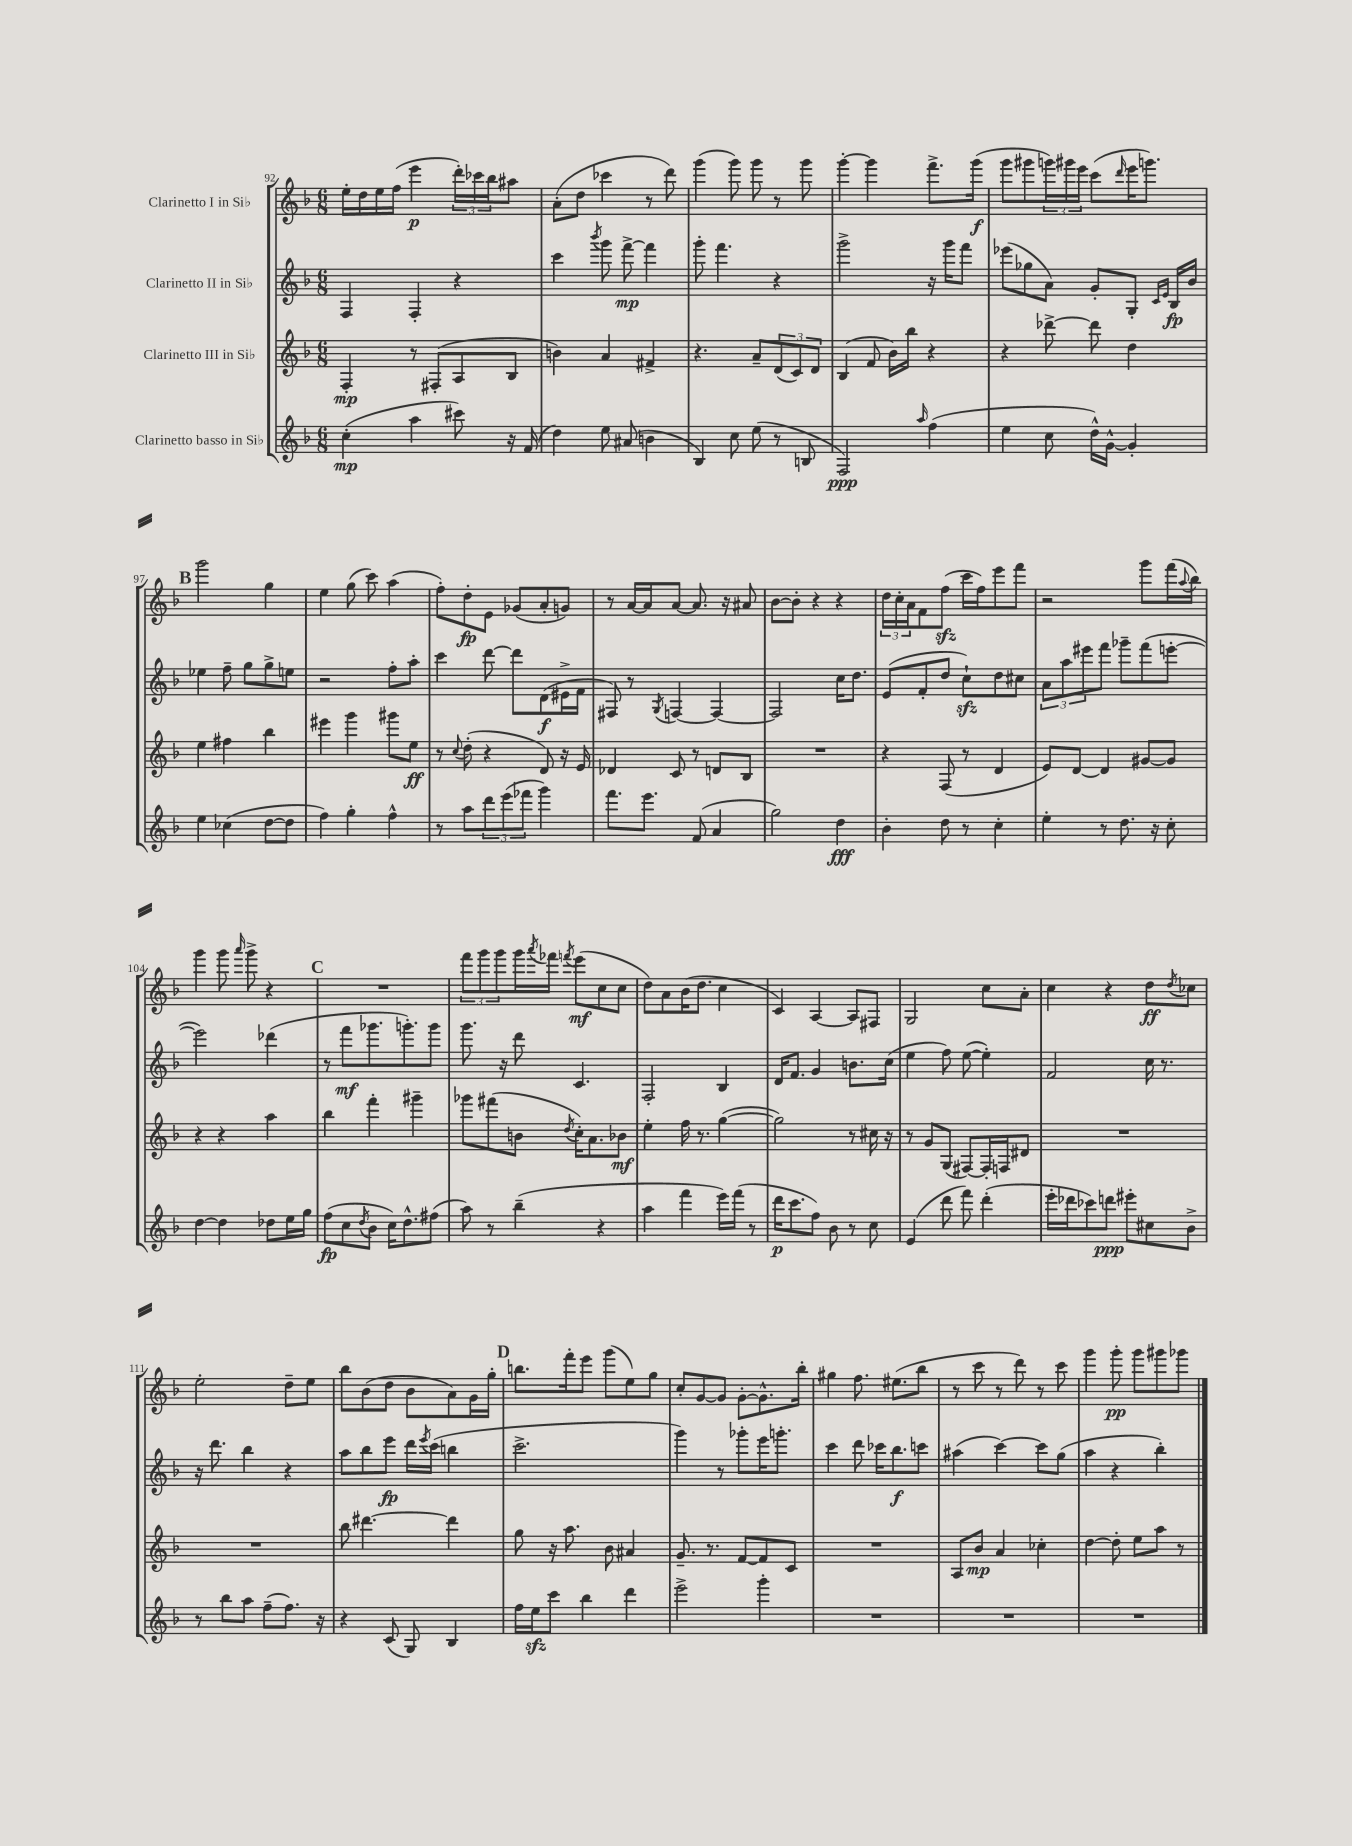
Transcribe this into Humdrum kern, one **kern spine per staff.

**kern	**dynam	**kern	**dynam	**kern	**dynam	**kern	**dynam
*part4	*part4	*part3	*part3	*part2	*part2	*part1	*part1
*staff4	*staff4	*staff3	*staff3	*staff2	*staff2	*staff1	*staff1
*I"Clarinetto basso in Si♭	*	*I"Clarinetto III in Si♭	*	*I"Clarinetto II in Si♭	*	*I"Clarinetto I in Si♭	*
*clefG2	*	*clefG2	*	*clefG2	*	*clefG2	*
*k[b-]	*	*k[b-]	*	*k[b-]	*	*k[b-]	*
*M6/8	*	*M6/8	*	*M6/8	*	*M6/8	*
=92	=92	=92	=92	=92	=92	=92	=92
(4cc'\	mp	4F'/	mp	4F/	.	16ee'\LL	.
.	.	.	.	.	.	16dd\	.
.	.	.	.	.	.	16ee\	.
.	.	.	.	.	.	(16ff\JJ	.
4aa\	.	8r	.	4F'/	.	4eee\	p
.	.	(8F#X'/L	.	.	.	.	.
8ccc#X\)	.	8A/	.	4r	.	24ddd'\LL)	.
.	.	.	.	.	.	24ccc-X\	.
.	.	.	.	.	.	24bb-\J	.
16r	.	8B-/J	.	.	.	8aa#X\J	.
(16f/	.	.	.	.	.	.	.
=93	=93	=93	=93	=93	=93	=93	=93
4dd\)	.	4bn\)	.	4ccc\	.	(8a'\L	.
.	.	.	.	.	.	8dd\J	.
.	.	.	.	8qbbb-/	.	.	.
8ee\	.	4a/	.	8ggg\	.	4ccc-X\	.
(8a#X/	.	.	.	[8fff^\	mp	.	.
4bn\	.	4f#X^/	.	4fff\]	.	8r	.
.	.	.	.	.	.	8ddd\)	.
=94	=94	=94	=94	=94	=94	=94	=94
4B-/)	.	4.r	.	8ggg'\	.	(4ggg\	.
.	.	.	.	4.fff\	.	.	.
8cc\	.	.	.	.	.	8ggg\)	.
(8ee\	.	8a~/L	.	.	.	8ggg\	.
8r	.	(12d/	.	4r	.	8r	.
.	.	12c/)	.	.	.	.	.
8Bn/	.	.	.	.	.	8ggg\	.
.	.	12d/J	.	.	.	.	.
=95	=95	=95	=95	=95	=95	=95	=95
2F/)	ppp	(4B-/	.	2ggg^\	.	[4ggg'\	.
.	.	8f/	.	.	.	4ggg\]	.
.	.	16b-\LL)	.	.	.	.	.
.	.	16bb-\JJ	.	.	.	.	.
16qqaa/	.	.	.	.	.	.	.
(4ff\	.	4r	.	16r	.	8.fff^\L	.
.	.	.	.	16ggg\KL	.	.	.
.	.	.	.	8fff\J	.	.	.
.	.	.	.	.	.	(16ggg\Jk	f
=96	=96	=96	=96	=96	=96	=96	=96
4ee\	.	4r	.	(8eee-X\L	.	8ggg\L	.
.	.	.	.	8gg-X\	.	8ggg#X\	.
8cc\	.	[8ddd-X^\	.	8a\J)	.	24gggn\L)	.
.	.	.	.	.	.	24ggg#X\	.
.	.	.	.	.	.	24eee\JJ	.
16dd^^\LL)	.	8ddd-\]	.	8g'/L	.	(8ccc\L	.
[16g^^\JJ	.	.	.	.	.	.	.
.	.	.	.	.	.	16qqddd/	.
4g'/]	.	4dd\	.	8G'/J	.	16eee\K	.
.	.	.	.	.	.	8.gggn\J)	.
.	.	.	.	16qqc/LL	.	.	.
.	.	.	.	16qqe/JJ	.	.	.
.	.	.	.	16B-/LL	fp	.	.
.	.	.	.	16b-/JJ	.	.	.
!!LO:LB:g=z
!!LO:REH:place=s1:t=B
=97	=97	=97	=97	=97	=97	=97	=97
4ee\	.	4ee\	.	4ee-X\	.	2ggg\	.
(4cc-X\	.	4ff#X\	.	8ff~\	.	.	.
.	.	.	.	8gg\L	.	.	.
[8dd\L	.	4bb-\	.	8gg^\	.	4gg\	.
8dd\J]	.	.	.	8een\J	.	.	.
=98	=98	=98	=98	=98	=98	=98	=98
4ff\)	.	4eee#X\	.	2r	.	4ee\	.
4gg'\	.	4ggg\	.	.	.	(8gg\	.
.	.	.	.	.	.	8ccc\)	.
4ff^^\	.	8ggg#X\L	.	8ff'\L	.	(4aa\	.
.	.	8ee\J	ff	8aa'\J	.	.	.
=99	=99	=99	=99	=99	=99	=99	=99
8r	.	8r	.	4ccc\	.	8ff'\L)	.
.	.	8qqcc/	.	.	.	.	.
8aa\L	.	(8dd'\	.	.	.	8dd'\	fp
12ddd\	.	4r	.	[8ddd\	.	8e\J	.
(12eee\	.	.	.	.	.	.	.
.	.	.	.	8ddd\L]	.	(8g-X/L	.
12fff-X\J	.	.	.	.	.	.	.
4ggg\)	.	8d/)	.	(8d\	f	8a'/	.
.	.	16r	.	16e#X^\L	.	8gn/J)	.
.	.	16e/	.	16f\JJ	.	.	.
=100	=100	=100	=100	=100	=100	=100	=100
8.fff\L	.	4d-X/	.	8F#X/)	.	8r	.
.	.	.	.	8r	.	[16a/LL	.
8.eee\J	.	.	.	.	.	16a/J]	.
.	.	.	.	8qG/	.	.	.
.	.	8c/	.	[4Fn/	.	[8a/J	.
(8f/	.	8r	.	.	.	8.a/]	.
4a/	.	8dn/L	.	4F/_	.	.	.
.	.	.	.	.	.	16r	.
.	.	8B-/J	.	.	.	8a#X/	.
=101	=101	=101	=101	=101	=101	=101	=101
2gg\)	.	2.r	.	2F/]	.	[8b-\L	.
.	.	.	.	.	.	8b-'\J]	.
.	.	.	.	.	.	4r	.
4dd\	fff	.	.	16cc\KL	.	4r	.
.	.	.	.	8.dd\J	.	.	.
=102	=102	=102	=102	=102	=102	=102	=102
4b-'\	.	4r	.	(8e/L	.	24dd\LL	.
.	.	.	.	.	.	24cc'\	.
.	.	.	.	.	.	24a\J	.
.	.	.	.	8f'/	.	8f\	.
8dd\	.	(8F/	.	8dd/J	.	(8ffzz\J	.
8r	.	8r	.	8cczz`\L)	.	16ccc\LL	.
.	.	.	.	.	.	16ff\J)	.
4cc'\	.	4d/	.	8dd\	.	8eee\	.
.	.	.	.	8cc#X\J	.	8fff\J	.
=103	=103	=103	=103	=103	=103	=103	=103
4ee'\	.	8e/L)	.	12a\L	.	2r	.
.	.	.	.	12aa\	.	.	.
.	.	[8d/J	.	.	.	.	.
.	.	.	.	12eee#X\	.	.	.
8r	.	4d/]	.	8fff\J	.	.	.
8.dd\	.	.	.	8ggg-X~\L	.	.	.
.	.	[8g#X/L	.	(8fff\	.	8ggg\L	.
16r	.	.	.	.	.	.	.
8cc'\	.	8g#/J]	.	[8eeen'\J	.	(16fff\L	.
.	.	.	.	.	.	8qqaa/	.
.	.	.	.	.	.	16bb-\JJ)	.
!!LO:LB:g=z
=104	=104	=104	=104	=104	=104	=104	=104
[4dd\	.	4r	.	2eee\])	.	4ggg\	.
4dd\]	.	4r	.	.	.	8ggg\	.
.	.	.	.	.	.	16qqaaa/	.
.	.	.	.	.	.	8ggg^\	.
8dd-X\L	.	4aa\	.	(4ddd-X\	.	4r	.
16ee\L	.	.	.	.	.	.	.
16gg\JJ	.	.	.	.	.	.	.
!!LO:REH:place=s1:t=C
=105	=105	=105	=105	=105	=105	=105	=105
(8ff\L	fp	4bb-\	.	8r	.	2.r	.
8cc\	.	.	.	8fff\L	mf	.	.
8qdd/	.	.	.	.	.	.	.
8b-\J	.	4fff'\	.	8.ggg-X\	.	.	.
16cc\KL)	.	.	.	.	.	.	.
8.dd^^\	.	.	.	8.gggn'\)	.	.	.
.	.	4ggg#X~\	.	.	.	.	.
(8ff#X\J	.	.	.	8ggg\J	.	.	.
=106	=106	=106	=106	=106	=106	=106	=106
8aa\)	.	8ggg-X\L	.	8.ggg\	.	12fff\L	.
.	.	.	.	.	.	12ggg\	.
8r	.	(8fff#X\	.	.	.	.	.
.	.	.	.	.	.	12ggg\	.
.	.	.	.	16r	.	.	.
(4bb-~\	.	8bn\J	.	8ddd\	.	16ggg\L	.
.	.	.	.	.	.	8qaaa/	.
.	.	.	.	.	.	16fff-X\JJ	.
.	.	8qdd/	.	.	.	8qfffn/	.
.	.	16cc'\KL)	.	4.c/	.	(8eee\L	mf
.	.	8.a\	.	.	.	.	.
4r	.	.	.	.	.	8cc\	.
.	.	8b-X\J	mf	.	.	8cc\J	.
=107	=107	=107	=107	=107	=107	=107	=107
4aa\	.	4ee'\	.	2F'/	.	8dd\L)	.
.	.	.	.	.	.	8a\	.
4fff\	.	16ff\	.	.	.	(16b-\K	.
.	.	8.r	.	.	.	8.dd\J	.
16eee\LL)	.	([4gg\	.	4B-/	.	4cc\	.
(16fff\JJ	.	.	.	.	.	.	.
8r	.	.	.	.	.	.	.
=108	=108	=108	=108	=108	=108	=108	=108
16ddd\KL	p	2gg\])	.	16d/KL	.	4c/)	.
8.ccc\	.	.	.	8.f/J	.	.	.
8ff\J)	.	.	.	4g/	.	[4A/	.
8b-\	.	.	.	.	.	.	.
8r	.	8r	.	8.bn\L	.	8A/L]	.
8cc\	.	16cc#X\	.	.	.	8F#X/J	.
.	.	16r	.	(16cc\Jk	.	.	.
=109	=109	=109	=109	=109	=109	=109	=109
(4e/	.	8r	.	4ee\	.	2G/	.
.	.	8g/L	.	.	.	.	.
8ddd\	.	(8G/J	.	8ff\)	.	.	.
8fff\)	.	[8F#X/L)	.	([8ee\	.	.	.
(4ddd'\	.	16F#'/L]	.	4ee'\])	.	8cc\L	.
.	.	16Fn/J	.	.	.	.	.
.	.	8d#X/J	.	.	.	8a'\J	.
=110	=110	=110	=110	=110	=110	=110	=110
16eee'\LL	.	2.r	.	2f/	.	4cc\	.
16ddd-X\J	.	.	.	.	.	.	.
8ccc-X\)	.	.	.	.	.	.	.
8dddn\J	ppp	.	.	.	.	4r	.
8eee#X'\L	.	.	.	.	.	.	.
8cc#X\	.	.	.	16cc\	.	8dd\L	ff
.	.	.	.	8.r	.	.	.
.	.	.	.	.	.	8qdd/	.
8b-^\J	.	.	.	.	.	8cc-X\J	.
!!LO:LB:g=z
=111	=111	=111	=111	=111	=111	=111	=111
8r	.	2.r	.	16r	.	2ee'\	.
.	.	.	.	8.ddd\	.	.	.
8bb-\L	.	.	.	.	.	.	.
8aa\J	.	.	.	4bb-\	.	.	.
(8ff~\L	.	.	.	.	.	.	.
8.ff\J)	.	.	.	4r	.	8dd~\L	.
.	.	.	.	.	.	8ee\J	.
16r	.	.	.	.	.	.	.
=112	=112	=112	=112	=112	=112	=112	=112
4r	.	8bb-\	.	8aa\L	.	8bb-\L	.
.	.	[4.ddd#X\	.	8bb-\	.	(8b-\	.
(8c/	.	.	.	8eee\J	fp	8dd\J	.
8G/)	.	.	.	16ddd\LL	.	8b-\L	.
.	.	.	.	8qeee/	.	.	.
.	.	.	.	(16ccc\JJ	.	.	.
4B-/	.	4ddd#\]	.	4bbn\	.	8a\)	.
.	.	.	.	.	.	16g\L	.
.	.	.	.	.	.	16gg'\JJ	.
!!LO:REH:place=s1:t=D
=113	=113	=113	=113	=113	=113	=113	=113
16ff\LL	.	8gg\	.	2.ccc^\	.	8.bbn\L	.
16eezz\J	.	.	.	.	.	.	.
8ccc\J	.	16r	.	.	.	.	.
.	.	8.aa\	.	.	.	16fff'\k	.
4bb-\	.	.	.	.	.	8eee\J	.
.	.	8b-\	.	.	.	(8ggg\L	.
4ddd\	.	4a#X/	.	.	.	8ee\)	.
.	.	.	.	.	.	8gg\J	.
=114	=114	=114	=114	=114	=114	=114	=114
2eee^\	.	8.g~/	.	4ggg\)	.	8cc'/L	.
.	.	.	.	.	.	[8g/	.
.	.	8.r	.	.	.	.	.
.	.	.	.	8r	.	8g/J]	.
.	.	[8f/L	.	8ggg-X'\L	.	[8g'\L	.
4ggg'\	.	8f/]	.	16eee\K	.	8.g^^\]	.
.	.	.	.	8.gggn'\J	.	.	.
.	.	8c/J	.	.	.	.	.
.	.	.	.	.	.	16bb-'\Jk	.
=115	=115	=115	=115	=115	=115	=115	=115
2.r	.	2.r	.	4ccc\	.	4gg#X\	.
.	.	.	.	8ddd\	.	8.ff\	.
.	.	.	.	16ccc-X\KL	.	.	.
.	.	.	.	8.bb-\	f	(8.ee#X\L	.
.	.	.	.	8cccn\J	.	8bb-\J	.
=116	=116	=116	=116	=116	=116	=116	=116
2.r	.	8A/L	.	(4aa#X\	.	8r	.
.	.	8b-/J	mp	.	.	8ccc\	.
.	.	4a/	.	[4ccc\)	.	8r	.
.	.	.	.	.	.	8ddd\)	.
.	.	4cc-X'\	.	8ccc\L]	.	8r	.
.	.	.	.	(8gg\J	.	8ccc\	.
=117	=117	=117	=117	=117	=117	=117	=117
2.r	.	[4dd\	.	4aa\	.	4ggg\	.
.	.	8dd'\]	.	4r	.	8ggg'\	pp
.	.	8ee\L	.	.	.	8ggg\L	.
.	.	8aa\J	.	4bb-'\)	.	8ggg#X\	.
.	.	8r	.	.	.	8ggg-X\J	.
==	==	==	==	==	==	==	==
*-	*-	*-	*-	*-	*-	*-	*-
